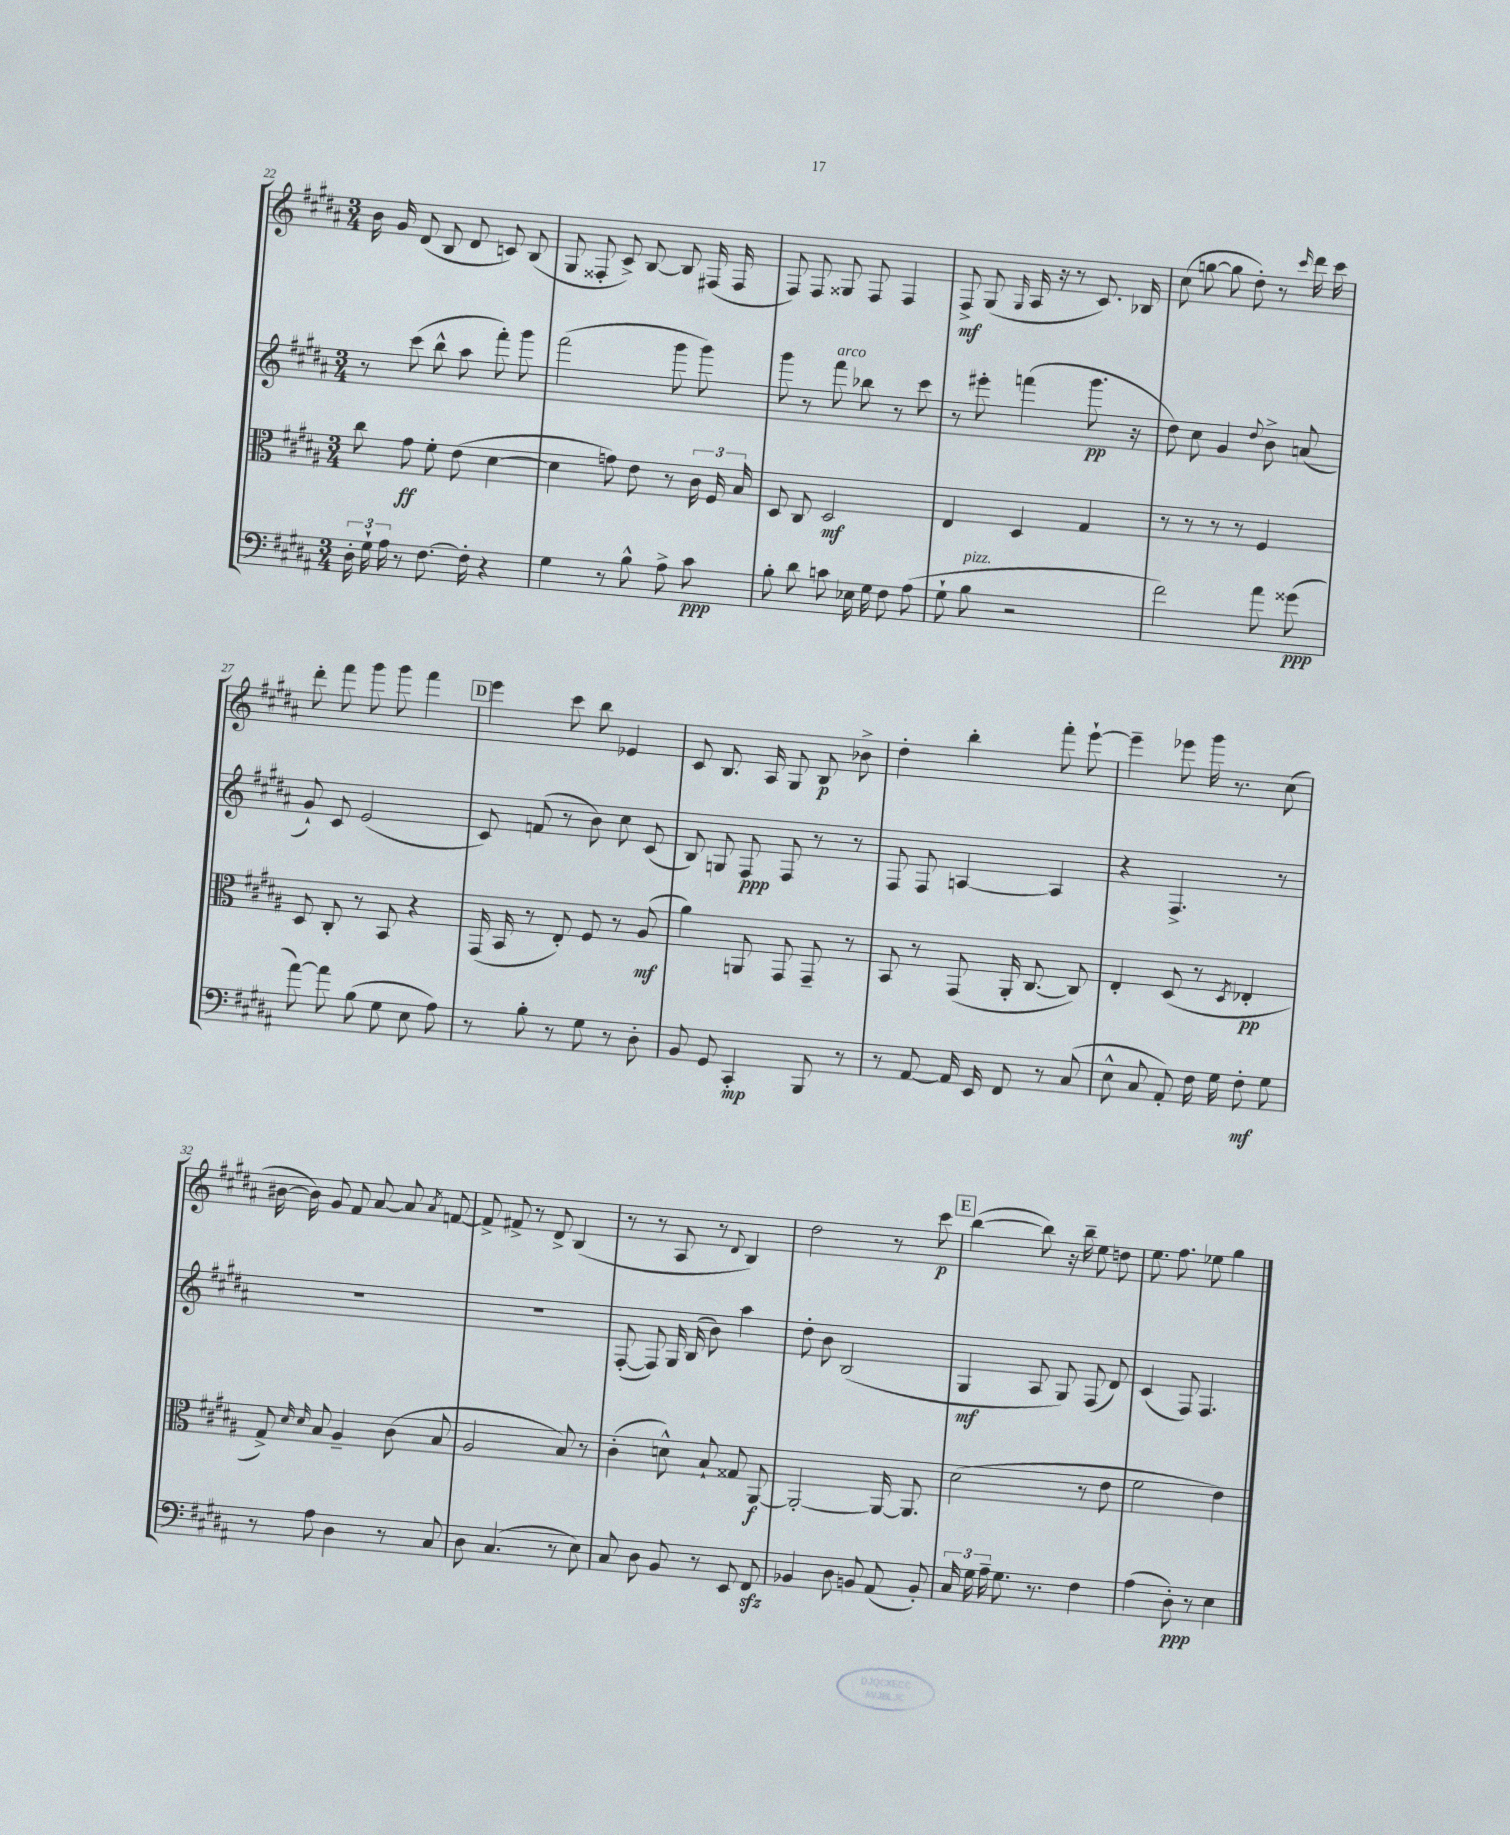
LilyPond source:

<<
\new StaffGroup <<
\new Staff = "s0" {
    \clef treble \key b \major \numericTimeSignature \time 3/4
    \autoBeamOff b'16 gis'16 dis'8( b8 dis'8 c'8) b8( |
    gis8 fisis8-. cis'8->) b8~ b8 fis16( fis16 |
    fis8) fis8 gisis8 fis8 fis4 |
    fis8->\mf gis8( \grace { gis16 } ais16 r16 r8 cis'8.) bes16 |
    cis''8( g''8~ g''8 dis''8-.) r8 \grace { cis'''16 } dis'''16 cis'''16 |
    dis'''8-. fis'''8 gis'''8 gis'''8 fis'''4 |
    \mark \markup { \box "D" } e'''4 cis'''8 b''8 ees'4 |
    cis'8 b8. ais16 gis8 b8\p bes'8-> |
    dis''4-. b''4-. fis'''8-. e'''8~-! |
    e'''4-- ees'''8 gis'''16 r8. cis''8( |
    bis'16~ bis'16) gis'8 fis'8 ais'8~ ais'8 \acciaccatura { ais'8 } f'8~ |
    f'8-> fis'8-> r8 dis'8-> b4( |
    r8 r8 ais8 r8 \appoggiatura { dis'8 } b4) |
    dis''2 r8 cis'''8\p |
    \mark \markup { \box "E" } b''4~( b''8) r16 b''16-- e''8 d''8 |
    e''8. fis''8. ees''8 gis''4 \bar "|." |
}
\new Staff = "s1" {
    \clef treble \key b \major \numericTimeSignature \time 3/4
    \autoBeamOff r8 cis'''8( b''8-^ ais''8 fis'''8-.) gis'''8 |
    fis'''2( gis'''8 gis'''8) |
    gis'''8 r8 fis'''8^\markup { \italic "arco" } bes''8 r8 cis'''8 |
    r8 eis'''8-. f'''4( gis'''8.\pp r16 |
    dis''8) cis''8 gis'4 \appoggiatura { dis''8 } b'8-> a'8( |
    gis'8-!) cis'8 e'2( |
    \mark \markup { \box "D" } cis'8) f'8( r8 b'8) cis''8 cis'8( |
    b8) g8 fis8\ppp fis8 r8 r8 |
    fis8 fis8 a4~ a4 |
    r4 fis4.-> r8 |
    R2. |
    R2. |
    fis8~-.( fis8) gis16 b16( b'8) ais''4 |
    dis''8-. b'8 b2( |
    \mark \markup { \box "E" } gis4\mf ais8 gis8) fis8( dis'8) |
    cis'4( fis8) fis4. \bar "|." |
}
\new Staff = "s2" {
    \clef alto \key b \major \numericTimeSignature \time 3/4
    \autoBeamOff cis''8 gis'8\ff fis'8-. e'8( dis'4~ |
    dis'4 g'8) e'8 r8 \tuplet 3/2 { cis'16 fis16 b16 } |
    dis8 cis8 dis2\mf |
    e4 dis4 gis4 |
    r8 r8 r8 r8 fis4 |
    dis8 cis8-. r8 b,8 r4 |
    \mark \markup { \box "D" } gis,16( b,16 r8 e8-.) fis8 r8 ais8\mf( |
    ais'4) a,8 gis,8 gis,8-- r8 |
    b,8 r8 gis,8( ais,16-. cis8.~ cis8) |
    e4-. dis8( r8 \acciaccatura { dis8 } ees4-.\pp |
    gis8->) \grace { dis'16 dis'16 } b8 ais4-- cis'8( b8 |
    ais2 b8) r8 |
    cis'4-.( d'8-^) b8-! gisis8 ais,8~\f |
    ais,2~-. ais,16~ ais,8. |
    \mark \markup { \box "E" } dis'2( r8 e'8 |
    fis'2 e'4) \bar "|." |
}
\new Staff = "s3" {
    \clef bass \key b \major \numericTimeSignature \time 3/4
    \autoBeamOff \tuplet 3/2 { dis16-. gis16-! ais16 } r8 fis8.~ fis16-. r4 |
    gis4 r8 b8-^ ais8-> cis'8\ppp |
    b8-. dis'8 c'8 ees16 gis16 fis8 ais8( |
    gis8-! b8^\markup { \italic "pizz." } r2 |
    fis'2) ais'8 gisis'8\ppp( |
    ais'8~) ais'8 b8( gis8 e8 ais8) |
    \mark \markup { \box "D" } r8 b8-. r8 gis8 r8 dis8-. |
    b,8 gis,8 cis,4-.\mp b,,8 r8 |
    r8 ais,8~ ais,16 e,16 fis,8 r8 cis8( |
    e8-^ cis8 ais,8-.) fis16 gis16 fis8-.\mf gis8 |
    r8 ais8 dis4 r8 cis8 |
    dis8 cis4.( r8 e8) |
    cis8 dis8 b,8 r8 e,8 fis,8\sfz |
    bes,4 dis8 b,8 ais,8( b,8-.) |
    \mark \markup { \box "E" } \tuplet 3/2 { cis16 gis16 ais16-- } gis8. r8. fis4 |
    ais4( dis8-.\ppp) r8 e4 \bar "|." |
}
>>
>>
\layout { \context { \Score currentBarNumber = #22 } }
